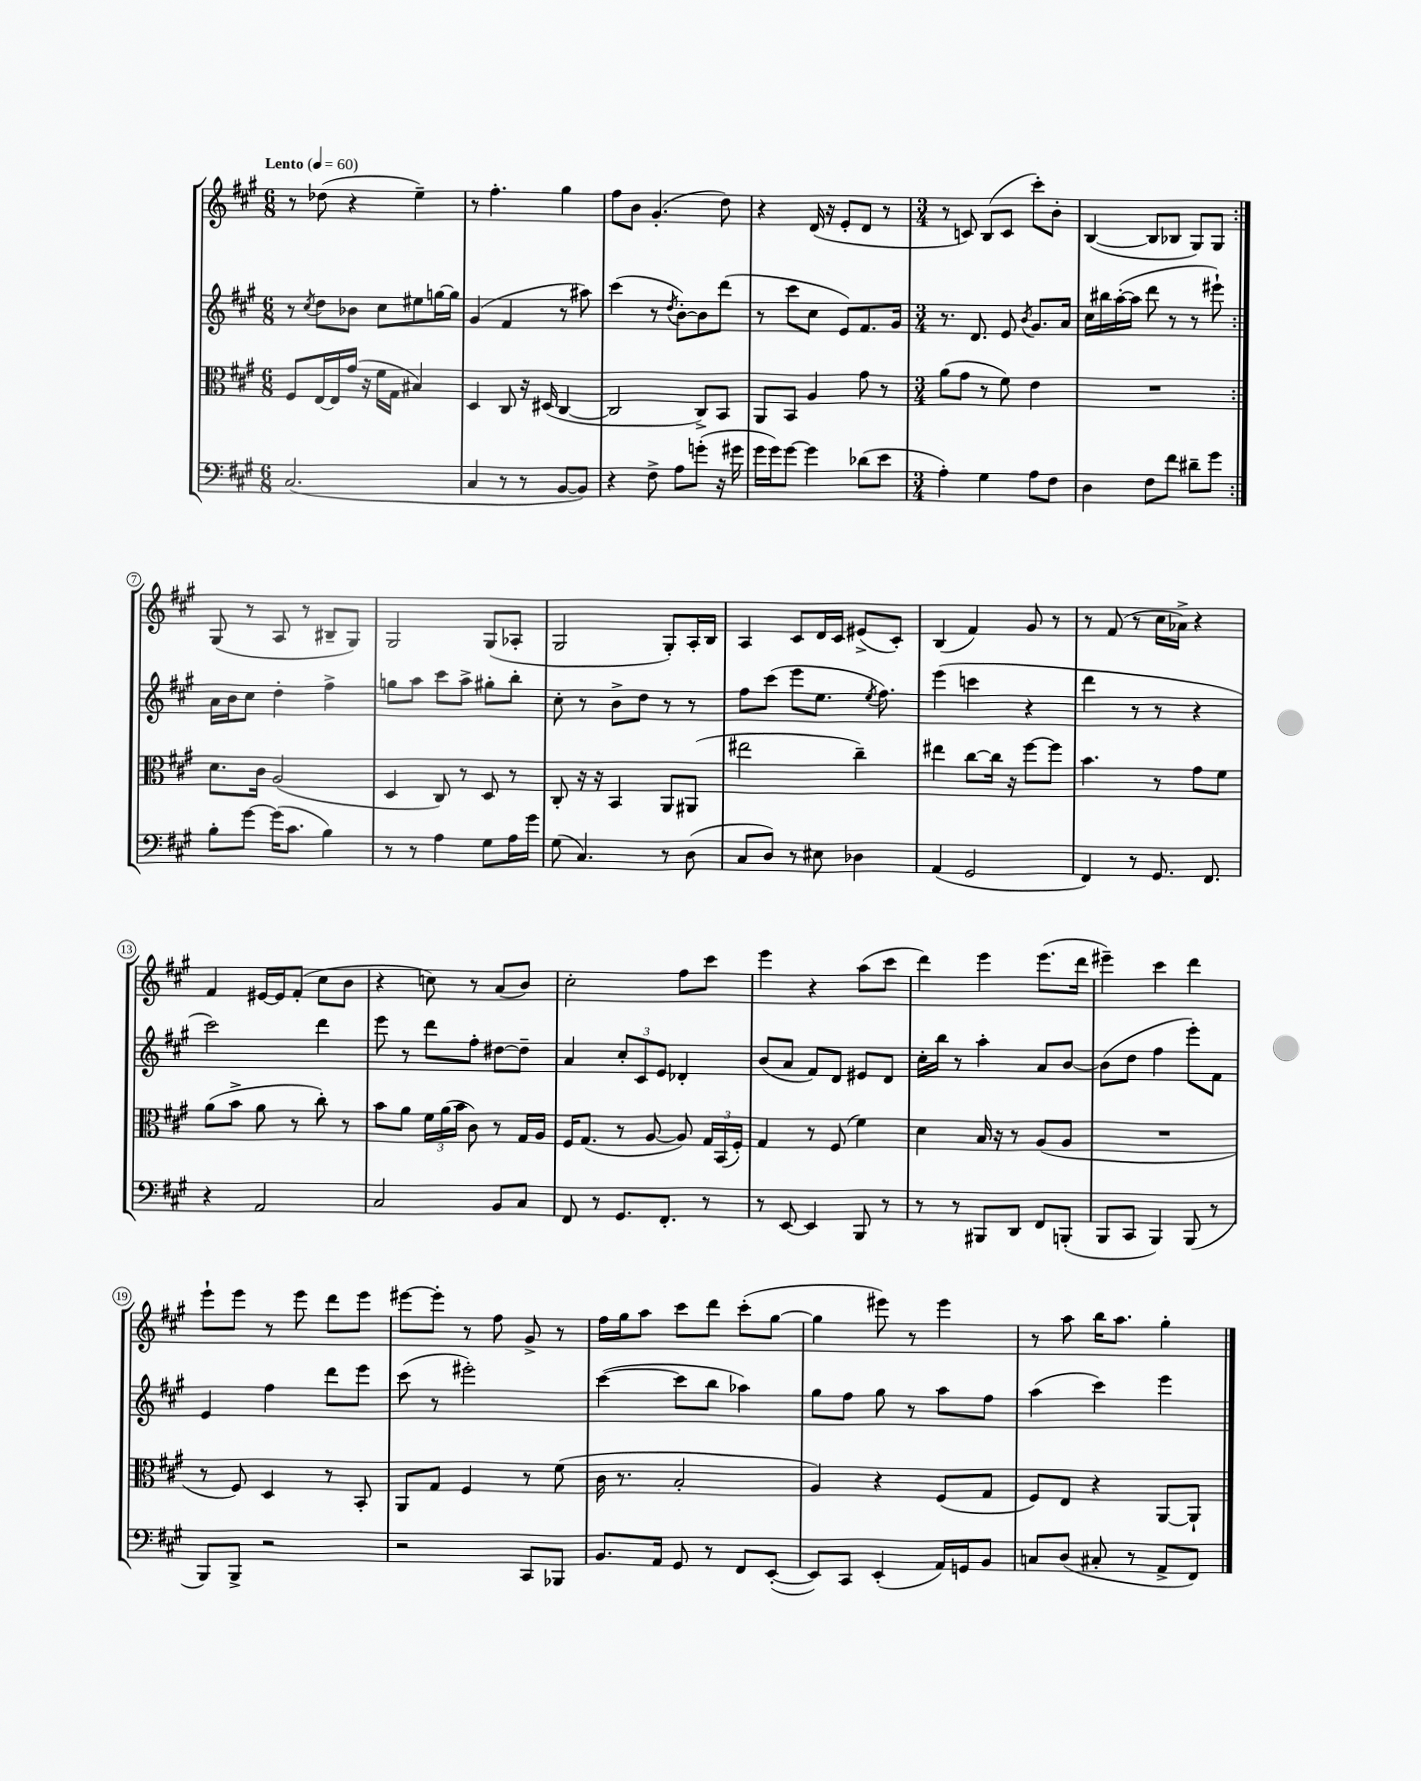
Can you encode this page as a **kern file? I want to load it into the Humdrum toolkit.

**kern	**kern	**kern	**kern
*staff4	*staff3	*staff2	*staff1
*clefF4	*clefC3	*clefG2	*clefG2
*k[f#c#g#]	*k[f#c#g#]	*k[f#c#g#]	*k[f#c#g#]
*M6/8	*M6/8	*M6/8	*M6/8
*MM60	*MM60	*MM60	*MM60
(2.C#	8F#	8r	8r
.	.	8qcc#	.
.	[16E	8dd	(8dd-
.	16E]	.	.
.	(16g#	8b-	4r
.	16r	.	.
.	16f#	8cc#	.
.	16G#	.	.
.	4B#)	8ee#	4ee~)
.	.	[16gg	.
.	.	16gg]	.
=	=	=	=
4C#	4D	(4g#	8r
.	.	.	4.ff#'
8r	8C#	4f#	.
8r	16r	.	.
.	(16D#	.	.
[8BB	[4C#	8r	4gg#
8BB])	.	8aa#)	.
=	=	=	=
4r	2C#]	(4ccc#	8ff#
.	.	.	8b
8F#^	.	8r	(4.g#'
.	.	8qdd	.
8A	.	[8b')	.
(8g'	8C#^)	8b]	.
16r	8BB	(8ddd	8dd)
16g#	.	.	.
=	=	=	=
16g#	8AA	8r	4r
16g#)	.	.	.
[8g#	8BB	8ccc#	.
4g#]	4A	8cc#	(16d
.	.	.	16r
.	.	8e)	8e'
(8d-	8g#	8.f#	8d
8e	8r	.	8r
.	.	16g#	.
=	=	=	=
*M3/4	*M3/4	*M3/4	*M3/4
4A')	(8a	8.r	8r
.	8g#	.	8c)
.	.	8.d	.
4G#	8r	.	(8B
.	8f#)	8e	8c
.	.	8qb	.
8A	4e	8.g#	8ccc#')
8F#	.	.	8b'
.	.	16a	.
=	=	=	=
4D	2.r	16cc#	([4B
.	.	16bb#	.
.	.	([16aa'	.
.	.	16aa]	.
8F#	.	8ddd	8B]
8f#	.	8r	8B-
8d#~	.	8r	8G#)
8g#	.	8eee#`)	8G#
=:|!	=:|!	=:|!	=:|!
8B'	8.d	16a	(8G#
.	.	16b	.
[8g#	.	8cc#	8r
.	16c#	.	.
(16g#]	(2A	4dd'	8A
8.c#	.	.	.
.	.	.	8r
4B)	.	4ff#^	8B#~
.	.	.	8G#)
=	=	=	=
8r	4D	8gg	2G#
8r	.	8aa	.
4A	8C#)	8ccc#	.
.	8r	8aa^	.
8G#	8D	8gg#'	(8G#
16A	8r	8bb'	8A-'
16g#	.	.	.
=	=	=	=
(8G#	8C#'	8cc#'	2G#
4.C#)	16r	8r	.
.	16r	.	.
.	4BB	8b^	.
.	.	8dd	.
8r	8AA	8r	8G#')
(8D	(8AA#	8r	16A'
.	.	.	16B
=	=	=	=
8C#	2ee#	8ff#	4A
8D)	.	(8ccc#	.
8r	.	8eee	8c#
8E#	.	8.ee	16d
.	.	.	16c#
4D-	4cc#~)	.	(8e#^
.	.	8qee	.
.	.	8.ff#)	.
.	.	.	8c#')
=	=	=	=
(4AA	4ee#	(4eee	(4B
2GG#	[8cc#	4ccc	4f#)
.	16cc#]	.	.
.	16r	.	.
.	[8ff#	4r	8g#
.	8ff#]	.	8r
=	=	=	=
4FF#)	4.b	4ddd	8r
.	.	.	(8f#
8r	.	8r	8r
8.GG#	8r	8r	16cc#
.	.	.	16a-^)
.	8g#	4r	4r
8.FF#	.	.	.
.	8f#	.	.
=	=	=	=
4r	(8a	2ccc#)	4f#
.	8b^	.	.
2AA	8a	.	[16e#
.	.	.	16e#]
.	8r	.	(8f#'
.	8cc#')	4ddd	8cc#
.	8r	.	8b
=	=	=	=
2C#	8b	8eee	4r
.	8a	8r	.
.	24f#	8ddd	8cc)
.	(24a	.	.
.	24b	.	.
.	8c#)	8ff#'	8r
8BB	8r	[8dd#	(8a
8C#	16G#	8dd#~]	8b)
.	16A	.	.
=	=	=	=
8FF#	16F#	4a	2cc#'
.	(8.G#	.	.
8r	.	.	.
8.GG#	8r	12cc#'	.
.	.	12c#	.
.	[8A	.	.
.	.	12e	.
8.FF#'	.	.	.
.	8A])	4d-'	8ff#
8r	24G#	.	8ccc#
.	(24BB	.	.
.	24F#')	.	.
=	=	=	=
8r	4G#	(8b	4eee
[8EE	.	8a	.
4EE]	8r	8f#)	4r
.	(8F#	8d	.
8BBB	4f#)	8e#	(8aa
8r	.	8d	8ccc#
=	=	=	=
8r	4d	16cc#'	4ddd)
.	.	16bb	.
8r	.	8r	.
8BBB#	16B	4aa'	4eee
.	16r	.	.
8DD	8r	.	.
8FF#	(8A	8a	(8.eee
(8BBB'	8A	[8b	.
.	.	.	16ddd
=	=	=	=
8BBB	2.r	(8b]	4eee#~)
8CC#	.	8dd	.
4BBB)	.	4ff#	4ccc#
(8BBB	.	8eee')	4ddd
8r	.	8f#	.
=	=	=	=
8BBB)	8r	4e	8eee`
8BBB^	8F#)	.	8eee
2r	4D	4ff#	8r
.	.	.	8eee
.	8r	8ddd	8ddd
.	8BB'	8eee	8eee
=	=	=	=
2r	8AA	(8ccc#	[8eee#
.	8G#	8r	8eee#']
.	4F#	2eee#')	8r
.	.	.	8ff#
8CC#	8r	.	8g#^
8BBB-	(8f#	.	8r
=	=	=	=
8.BB	16c#	([4ccc#	16ff#
.	8.r	.	16gg#
.	.	.	8aa
16AA	.	.	.
8GG#	2B'	8ccc#]	8ccc#
8r	.	8bb	8ddd
8FF#	.	4aa-)	(8ccc#'
([8EE'	.	.	[8gg#
=	=	=	=
8EE])	4A)	8gg#	4gg#]
8CC#	.	8ff#	.
(4EE'	4r	8gg#	8eee#)
.	.	8r	8r
16AA)	(8F#	8aa	4eee#
16GG	.	.	.
8BB	8G#	8ff#	.
=	=	=	=
8C	8F#)	(4aa	8r
(8D	8E	.	8aa
8C#'	4r	4ccc#)	16bb
.	.	.	8.aa
8r	.	.	.
8AA^	[8AA	4eee	4gg#'
8FF#)	8AA`]	.	.
==	==	==	==
*-	*-	*-	*-
